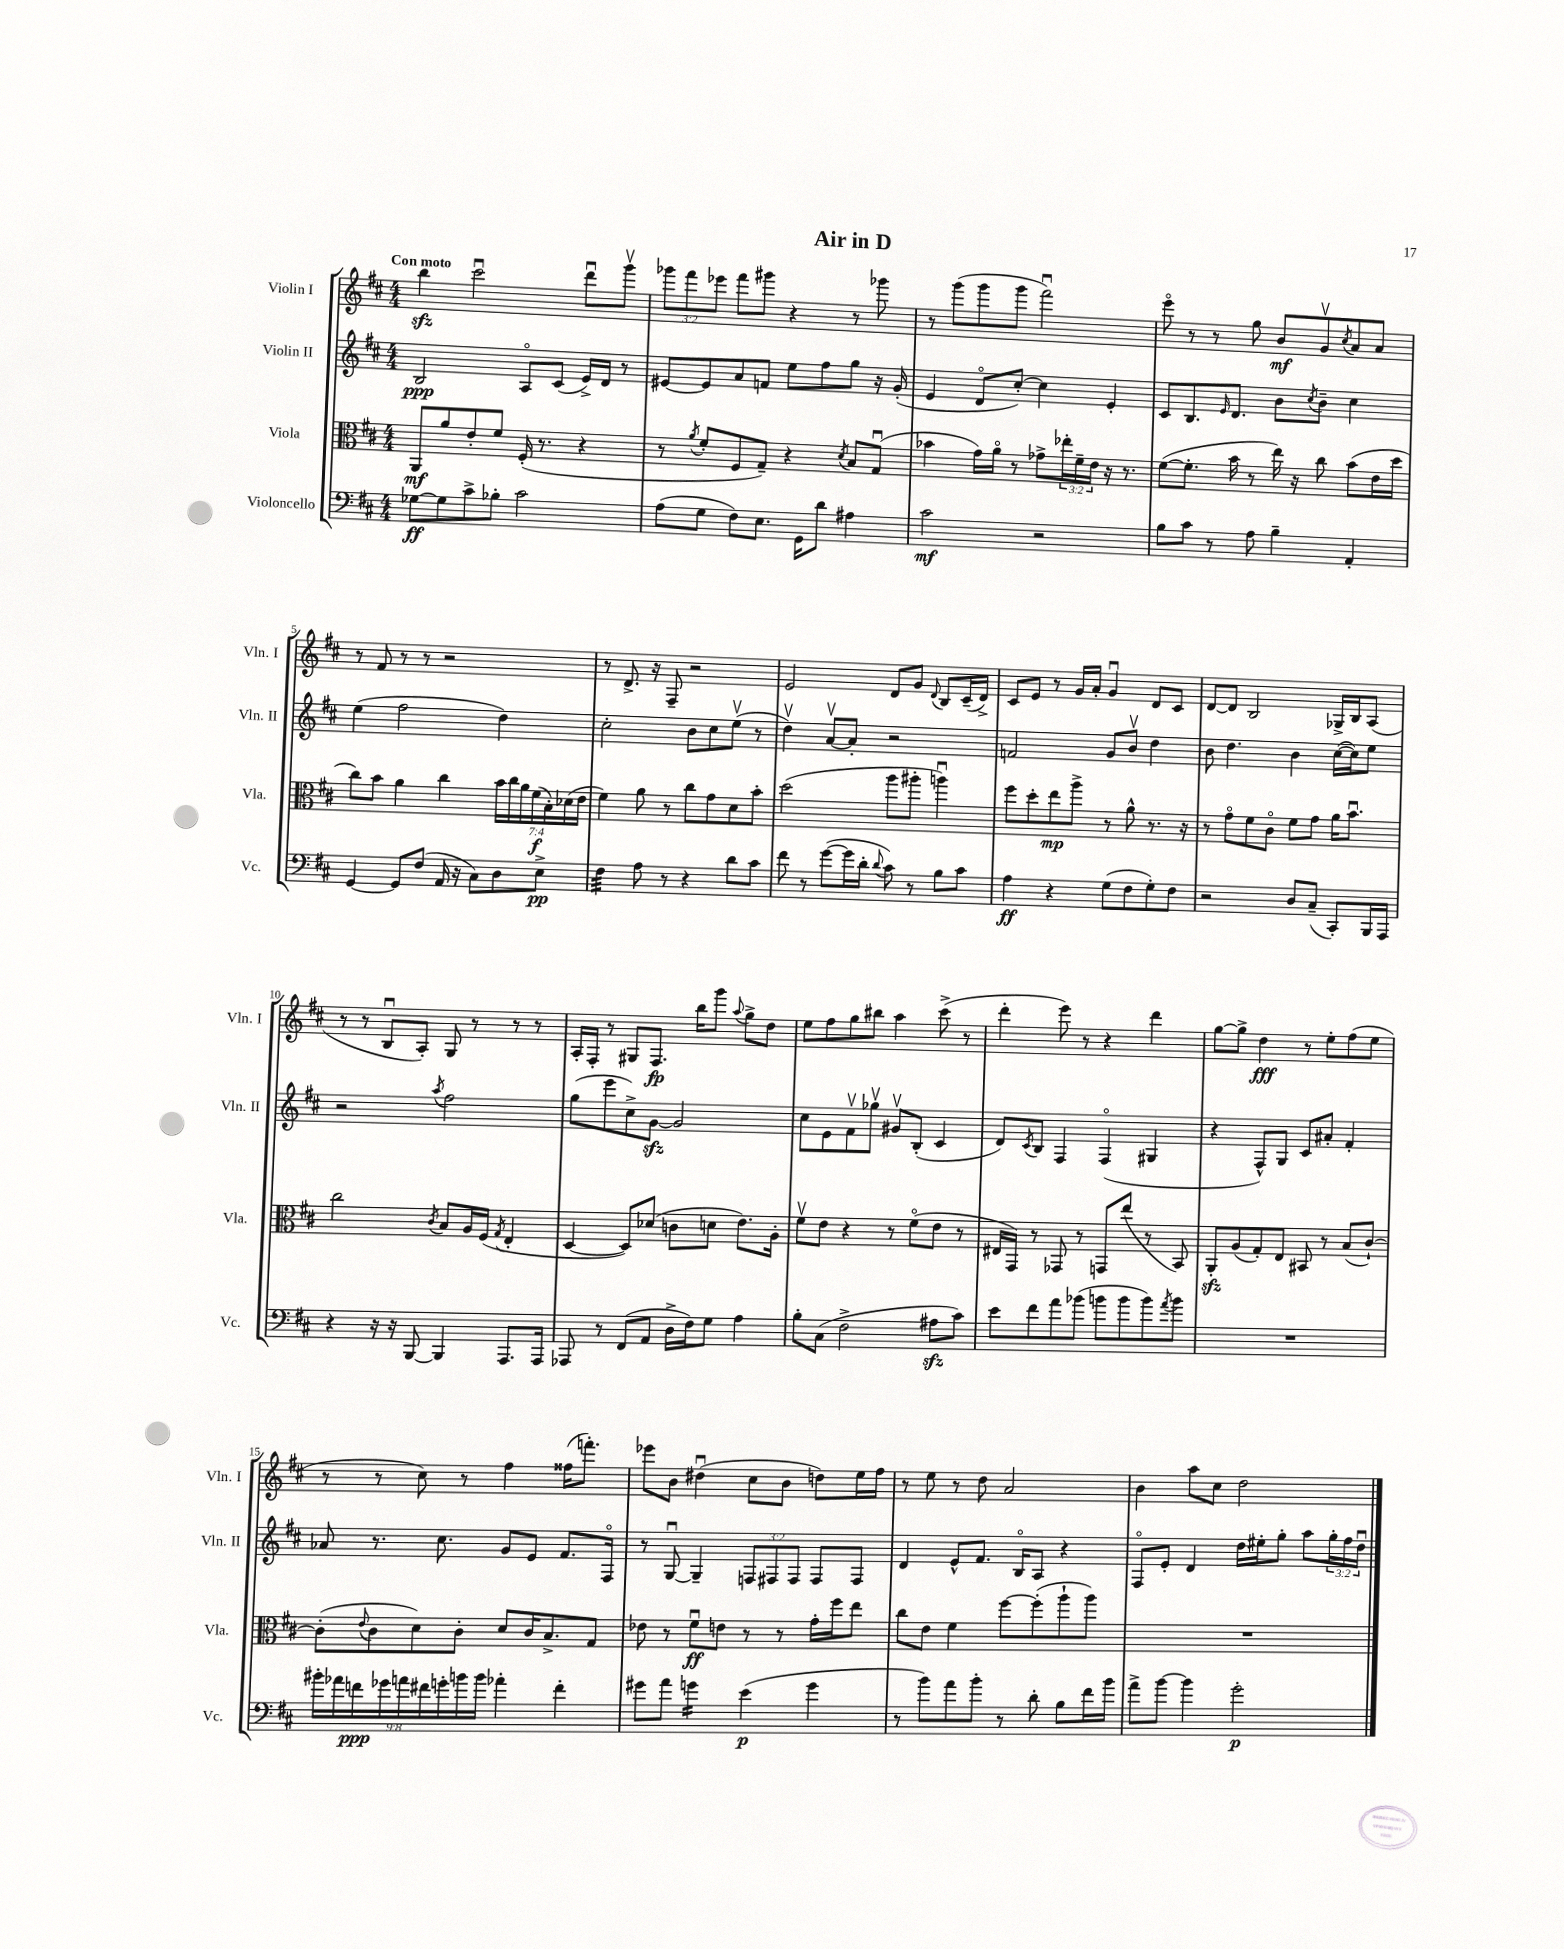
\header { title = "Air in D" }
<<
\new StaffGroup <<
\new Staff = "s0" \with { instrumentName = "Violin I" shortInstrumentName = "Vln. I" } {
    \clef treble \key d \major \numericTimeSignature \time 4/4 \override Staff.TupletNumber.text = #tuplet-number::calc-fraction-text \tempo "Con moto"
    b''4\sfz cis'''2\downbow d'''8\downbow g'''8\upbow |
    \tuplet 3/2 { ges'''8 fis'''8 ees'''8 } fis'''8 gis'''8 r4 r8 ges'''8 |
    r8 g'''8( g'''8 g'''8 fis'''2\downbow) |
    e'''8\flageolet r8 r8 g''8 b'8\mf g'8\upbow \acciaccatura { cis''8 } a'8 a'8 |
    r8 fis'8 r8 r8 r2 |
    r8 d'8.-> r16 fis8-- r2 |
    e'2 d'8 g'8 \appoggiatura { d'8 } b8 cis'16--( d'16->) |
    cis'8 e'8 r8 g'16 a'16-. g'4\downbow d'8 cis'8 |
    d'8~ d'8 b2 ges16-> b16 a8( |
    r8 r8 b8\downbow a8-.) g8 r8 r8 r8 |
    a16-. fis16-. r8 gis8 fis8.\fp b''16 g'''8 \appoggiatura { a''8 } g''8-> d''8 |
    e''8 fis''8 g''8 bis''8 a''4 cis'''8->( r8 |
    d'''4-. e'''8) r8 r4 d'''4 |
    g''8~ g''8-> d''4\fff r8 e''8-. fis''8( e''8 |
    r8 r8 cis''8) r8 fis''4 fisis''16( f'''8.-.) |
    ees'''8 b'8 dis''4\downbow( cis''8 b'8 d''8) e''16 fis''16 |
    r8 e''8 r8 d''8 a'2 |
    b'4 a''8 cis''8 d''2 \bar "|." |
}
\new Staff = "s1" \with { instrumentName = "Violin II" shortInstrumentName = "Vln. II" } {
    \clef treble \key d \major \numericTimeSignature \time 4/4 \override Staff.TupletNumber.text = #tuplet-number::calc-fraction-text
    b2\ppp a8\flageolet cis'8( e'16->) d'16 r8 |
    eis'8~ eis'8 a'8 f'8 e''8 fis''8 g''8 r16 g'16-.( |
    e'4 d'8\flageolet cis''8~-.) cis''4 e'4-. |
    cis'8 b8. \grace { e'16 } d'8. b'8 \acciaccatura { cis''8 } b'8-- cis''4 |
    e''4( fis''2 d''4) |
    cis''2-. b'8 cis''8 e''8\upbow( r8 |
    d''4\upbow) a'8~\upbow a'8-. r2 |
    f'2 g'8 b'8\upbow d''4 |
    b'8 d''4. b'4 cis''16~( cis''16) e''8 |
    r2 \acciaccatura { a''8 } fis''2 |
    g''8( e'''8 cis''8->) g'8~\sfz g'2 |
    cis''8 e'8 fis'8\upbow ges''8\upbow gis'8\upbow b8-.( cis'4 |
    d'8) \acciaccatura { cis'8 } b8 fis4 fis4\flageolet( gis4 |
    r4 fis8-^) g8 cis'8 ais'8-. fis'4-. |
    aes'8 r8. cis''8. g'8 e'8 fis'8. fis16\flageolet |
    r8 g8~\downbow g4-- \tuplet 3/2 { f8 fis8 fis8 } fis8 fis8 |
    d'4 e'8-^ fis'8. b16\flageolet a8 r4 |
    fis8\flageolet e'8-. d'4 d''16 eis''16-. g''8-. a''8 \tuplet 3/2 { g''16-. fis''16 d''16\downbow } \bar "|." |
}
\new Staff = "s2" \with { instrumentName = "Viola" shortInstrumentName = "Vla." } {
    \clef alto \key d \major \numericTimeSignature \time 4/4 \override Staff.TupletNumber.text = #tuplet-number::calc-fraction-text
    a,8\mf a'8 e'8-. fis'8 fis16-.( r8. r4 |
    r8 \acciaccatura { a'8 } fis'8-. fis8 g8--) r4 \acciaccatura { d'8 } b8 g8\downbow( |
    bes'4 g'16) a'16\flageolet r8 ges'8-> \tuplet 3/2 { ees''16-. fis'16-- e'16 } r16 r8. |
    fis'8~( fis'8.-. b'16 r8 e''16) r16 cis''8 b'8( e'16 d''16 |
    cis''8) b'8 a'4 cis''4 \tuplet 7/4 { b'16 cis''16 a'16 fis'16\f( b16-.) des'16( e'16 } |
    fis'4) a'8 r8 cis''8 g'8 d'8 b'8-. |
    d''2( a''8 ais''8-. a''4\downbow) |
    fis''8 d''8-. e''8\mp a''8-> r8 a'8-^ r8. r16 |
    r8 g'8\flageolet fis'8 cis'8\flageolet fis'8 g'8 a'16 b'8.\downbow |
    cis''2 \acciaccatura { cis'8 } b8 a16 fis16( \acciaccatura { g8 } e4-. |
    d4~ d8) des'8( c'8 d'8 e'8.) a16-. |
    fis'8\upbow e'8 r4 r8 fis'8\flageolet( e'8 r8 |
    eis16 g,16) r8 ges,8 r8 g,8 e''8( r8 b,8) |
    a,8-.\sfz a8( g8-.) e8 bis,8 r8 b8( cis'8~-!) |
    cis'8-.( \appoggiatura { e'8 } cis'8 d'8) cis'8-. d'8 cis'16 b8.-> g8 |
    ees'8 r8 fis'8\downbow\ff e'8 r8 r8 g'16-. fis''16 e''8 |
    cis''8 e'8 fis'4 fis''8~ fis''8-.( a''8-! a''8) |
    R1 \bar "|." |
}
\new Staff = "s3" \with { instrumentName = "Violoncello" shortInstrumentName = "Vc." } {
    \clef bass \key d \major \numericTimeSignature \time 4/4 \override Staff.TupletNumber.text = #tuplet-number::calc-fraction-text
    ges8~\ff ges8 cis'8-> bes8-. cis'2 |
    a8( g8 fis8) e8. g,16 d'8 ais4 |
    cis'2\mf r2 |
    b8 cis'8 r8 a8 b4-- a,4-. |
    g,4~ g,8 fis8( a,16 r16 cis8) d8 e8->\pp |
    fis4:32 a8 r8 r4 d'8 cis'8 |
    fis'8 r8 g'8~( g'16 d'16-. \appoggiatura { d'8 } cis'8) r8 b8 cis'8 |
    a4\ff r4 g8( fis8 g8-.) fis8 |
    r2 d8 cis8--( cis,8-.) b,,16 a,,16 |
    r4 r16 r16 b,,8~ b,,4 a,,8. a,,16 |
    aes,,8 r8 fis,8( a,8 d16-> fis16) g8 a4 |
    b8-. cis8( fis2-> ais8\sfz cis'8) |
    e'8 fis'8 a'8 bes'8( b'8 b'8 b'8) \acciaccatura { a'8 } b'8 |
    R1 |
    \tuplet 9/8 { bis'16-. aes'16 f'16\ppp ges'16 a'16 fis'16 g'16-. b'16 b'16 } aes'4-. fis'4-. |
    gis'8 a'8 g'4:16 e'4\p( g'4 |
    r8 b'8) a'8 b'8-. r8 d'8-. b8 fis'16 b'16 |
    a'8-> b'8~ b'4 g'2-.\p \bar "|." |
}
>>
>>
